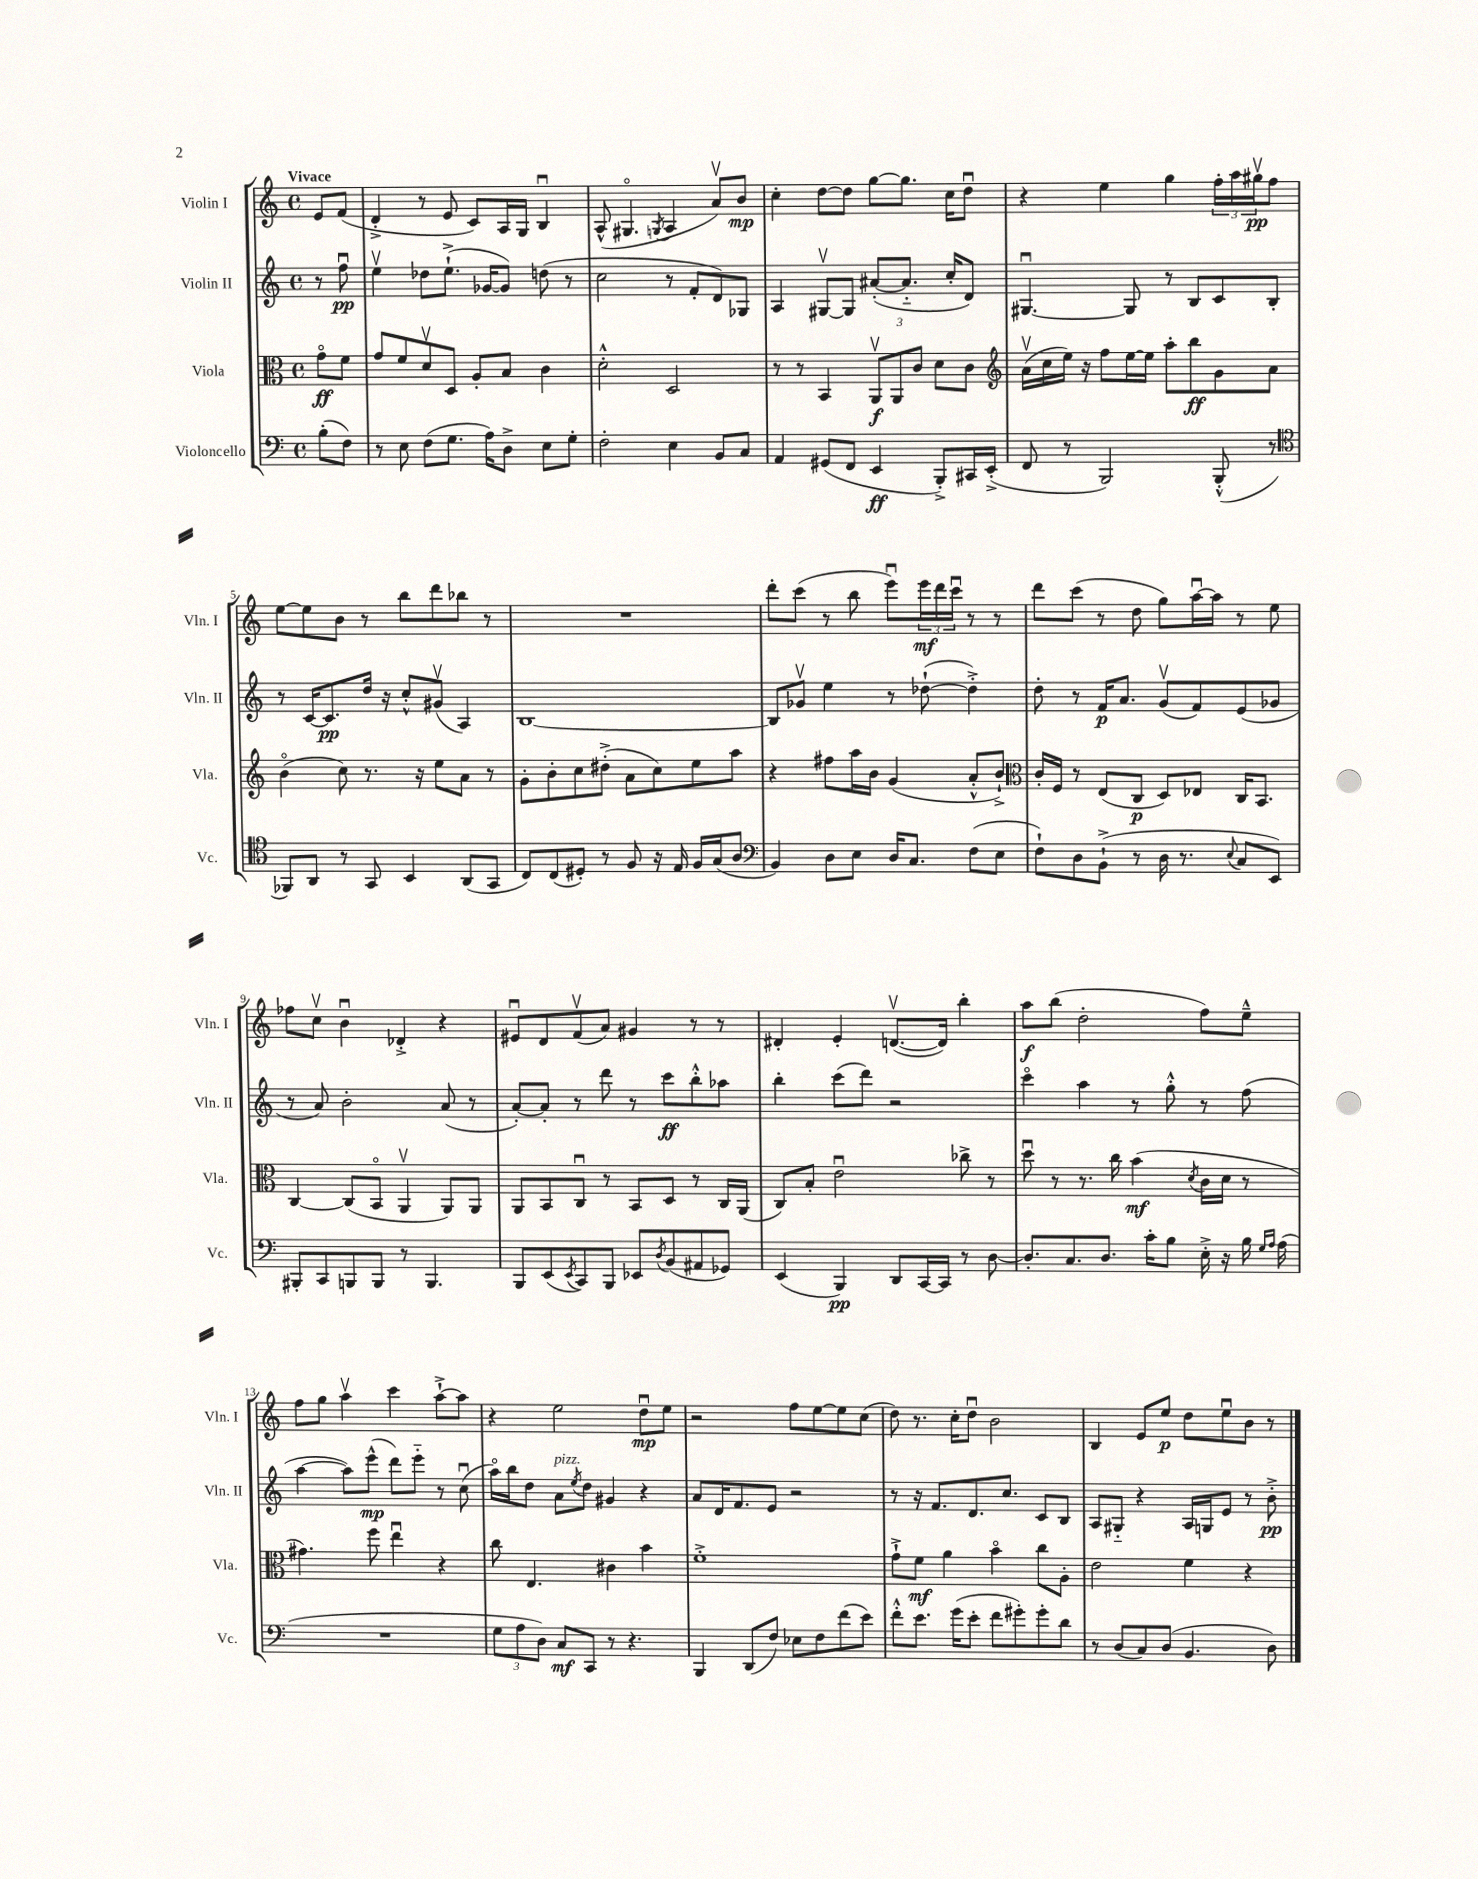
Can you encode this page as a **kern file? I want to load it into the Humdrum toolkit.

**kern	**kern	**kern	**kern
*staff4	*staff3	*staff2	*staff1
*clefF4	*clefC3	*clefG2	*clefG2
*k[]	*k[]	*k[]	*k[]
*M4/4	*M4/4	*M4/4	*M4/4
*met(c)	*met(c)	*met(c)	*met(c)
(8B'	8go	8r	8e
8F)	8f	8ffu	(8f
=	=	=	=
8r	8g	4eev	4d'^
8E	8f	.	.
(8F	8dv	8dd-	8r
8.G	8D	(8.ee`^	8e
.	8A'	.	8c)
16A)	.	[16g-	.
8D^	8B	8g-])	16A
.	.	.	16G
8E	4c	(8dd	4Bu
8G'	.	8r	.
=	=	=	=
2F'	2d'^^	2cc	(8A^^
.	.	.	4.G#o
.	.	.	8qG
4E	2D	8r	4A
.	.	8f'	.
8BB	.	8d)	8av)
8C	.	8G-	8b
=	=	=	=
4AA	8r	4A	4cc'
.	8r	.	.
(8GG#	4BB	[8G#v	[8dd
8FF	.	8G#]	8dd]
4EE	12AAv	([8a#'	[8gg
.	12AA	.	.
.	.	8.a#'~]	8.gg]
.	12c	.	.
8BBB'^)	8d	.	.
.	.	16cc'	16cc
16CC#	8c	8d)	8ddu
(16EE'^	.	.	.
=	=	=	=
*	*clefG2	*	*
8FF	(16av	[4.G#u	4r
.	16cc	.	.
8r	16ee)	.	.
.	16r	.	.
2BBB)	8ff	.	4ee
.	[16ee	8G#]	.
.	16ee]	.	.
.	8aa'	8r	4gg
.	8bb	8B	.
(8BBB'^^	8g	8c	24ff'
.	.	.	24aa
.	.	.	24gg#v
8r	8a	8B'	8ff
=	=	=	=
*clefC4	*	*	*
8FF-)	(4bo	8r	[8ee
8AA	.	[16c	8ee]
.	.	8.c]	.
8r	8cc)	.	8b
8GG	8.r	16dd	8r
.	.	16r	.
4BB	.	8cc'^^	8bb
.	16r	.	.
.	8ee	(8g#v	8ddd
(8AA	8a	4A)	8bb-
8GG	8r	.	8r
=	=	=	=
8C)	8g'	[1B	1r
(8C	8b'	.	.
8D#')	8cc	.	.
8r	(8dd#'^	.	.
8F	8a	.	.
16r	8cc)	.	.
16E	.	.	.
16F	8ee	.	.
(16G	.	.	.
8A	8aa	.	.
=	=	=	=
*clefF4	*	*	*
4BB)	4r	8B]	8ddd'
.	.	8g-v	(8ccc
8D	8ff#	4ee	8r
8E	16aa	.	8bb
.	16b	.	.
16D	(4g	8r	8eeeu)
8.C	.	.	.
.	.	([8dd-`	24eee
.	.	.	24ddd
.	.	.	24cccu
(8F	8a'^^	4dd-'^])	8r
8E	8b`^)	.	8r
=	=	=	=
*	*clefC3	*	*
8F`)	16c'	8dd'	8ddd
.	16F	.	.
8D	8r	8r	(8ccc
(8BB`^	(8E	16f	8r
.	.	8.a	.
8r	8C	.	8dd
16D	8D)	(8gv	8gg)
8.r	.	.	.
.	8E-	8f)	[16aau
.	.	.	16aa]
8qqE	.	.	.
8C	16C	(8e	8r
.	8.BB	.	.
8EE)	.	8g-	8ee
=	=	=	=
8BBB#'	[4C	8r	8ff-
8CC	.	8a)	8ccv
8BBB	(8C]	2b'	4bu
8BBB	8BBo	.	.
8r	4AAv	.	4d-'^
4.BBB	.	.	.
.	8AA)	(8a	4r
.	8AA	8r	.
=	=	=	=
8BBB	8AA	[8a')	8e#u
(8EE	8BB	8a']	8d
8qEE	.	.	.
8CC)	8Cu	8r	(8fv
8BBB	8r	8ddd	8a)
8EE-	8BB	8r	4g#
8qD	.	.	.
(8BB	8D	8ccc	.
8AA#	8r	8bb'^^	8r
8GG-)	16C	8aa-	8r
.	(16AA	.	.
=	=	=	=
(4EE	8C)	4bb'	4d#'
.	8B'	.	.
4BBB)	2eu	(8ccc	4e'
.	.	8ddd)	.
8DD	.	2r	([8.dv
[16CC	.	.	.
16CC]	.	.	16d])
8r	8cc-^	.	4bb'
[8D	8r	.	.
=	=	=	=
8.D']	8ddu	4ccco	8aa
.	8r	.	(8bb
8.C	.	.	.
.	8.r	4aa	2dd'
8.D	.	.	.
.	16cc	.	.
.	(4b	8r	.
16c'	.	.	.
8B	.	8gg'^^	.
.	8qd	.	.
16E'^	16c	8r	8ff)
16r	16d	.	.
16B	8r	(8ff	8ee~^^
16qqG	.	.	.
16qqA	.	.	.
(16A	.	.	.
=	=	=	=
1r	4.g#)	[4aa	8ff
.	.	.	8gg
.	.	8aa])	4aav
.	8ff	(8eee^^	.
.	4eeu	8ddd)	4ccc
.	.	8eee'~	.
.	4r	8r	[8aa`^
.	.	(8ccu	8aa]
=	=	=	=
12G	8cc	16aao)	4r
.	.	16bb	.
12A	.	.	.
.	4.E	8dd	.
12D)	.	.	.
8C	.	8a	2ee
.	.	8qee	.
8CC	.	8dd	.
8r	4c#	4g#	.
4.r	.	.	.
.	4b	4r	8ddu
.	.	.	8ee
=	=	=	=
4BBB	1f'^	8a	2r
.	.	16d	.
.	.	8.f	.
(8DD	.	.	.
8F)	.	8e	.
8E-	.	2r	8ff
8F	.	.	[8ee
(8f	.	.	8ee]
8e)	.	.	(8cc
=	=	=	=
8f'^^	8g`^	8r	8dd)
8.e	8f	16r	8.r
.	.	8.f	.
.	4a	.	.
(16g	.	.	16cc'
8e'	.	8.d	8ddu
8f	4bo	.	2b
.	.	8.cc	.
8g#')	.	.	.
8g#'	8cc	8c	.
8d	8A'	8B	.
=	=	=	=
8r	2e	8A	4B
(8D	.	8G#'~	.
8C)	.	4r	8e
(8D	.	.	8ee
4.BB	4f	16A	8dd
.	.	16G	.
.	.	8e	8eeu
.	4r	8r	8b
8D)	.	8b'^	8r
==	==	==	==
*-	*-	*-	*-
